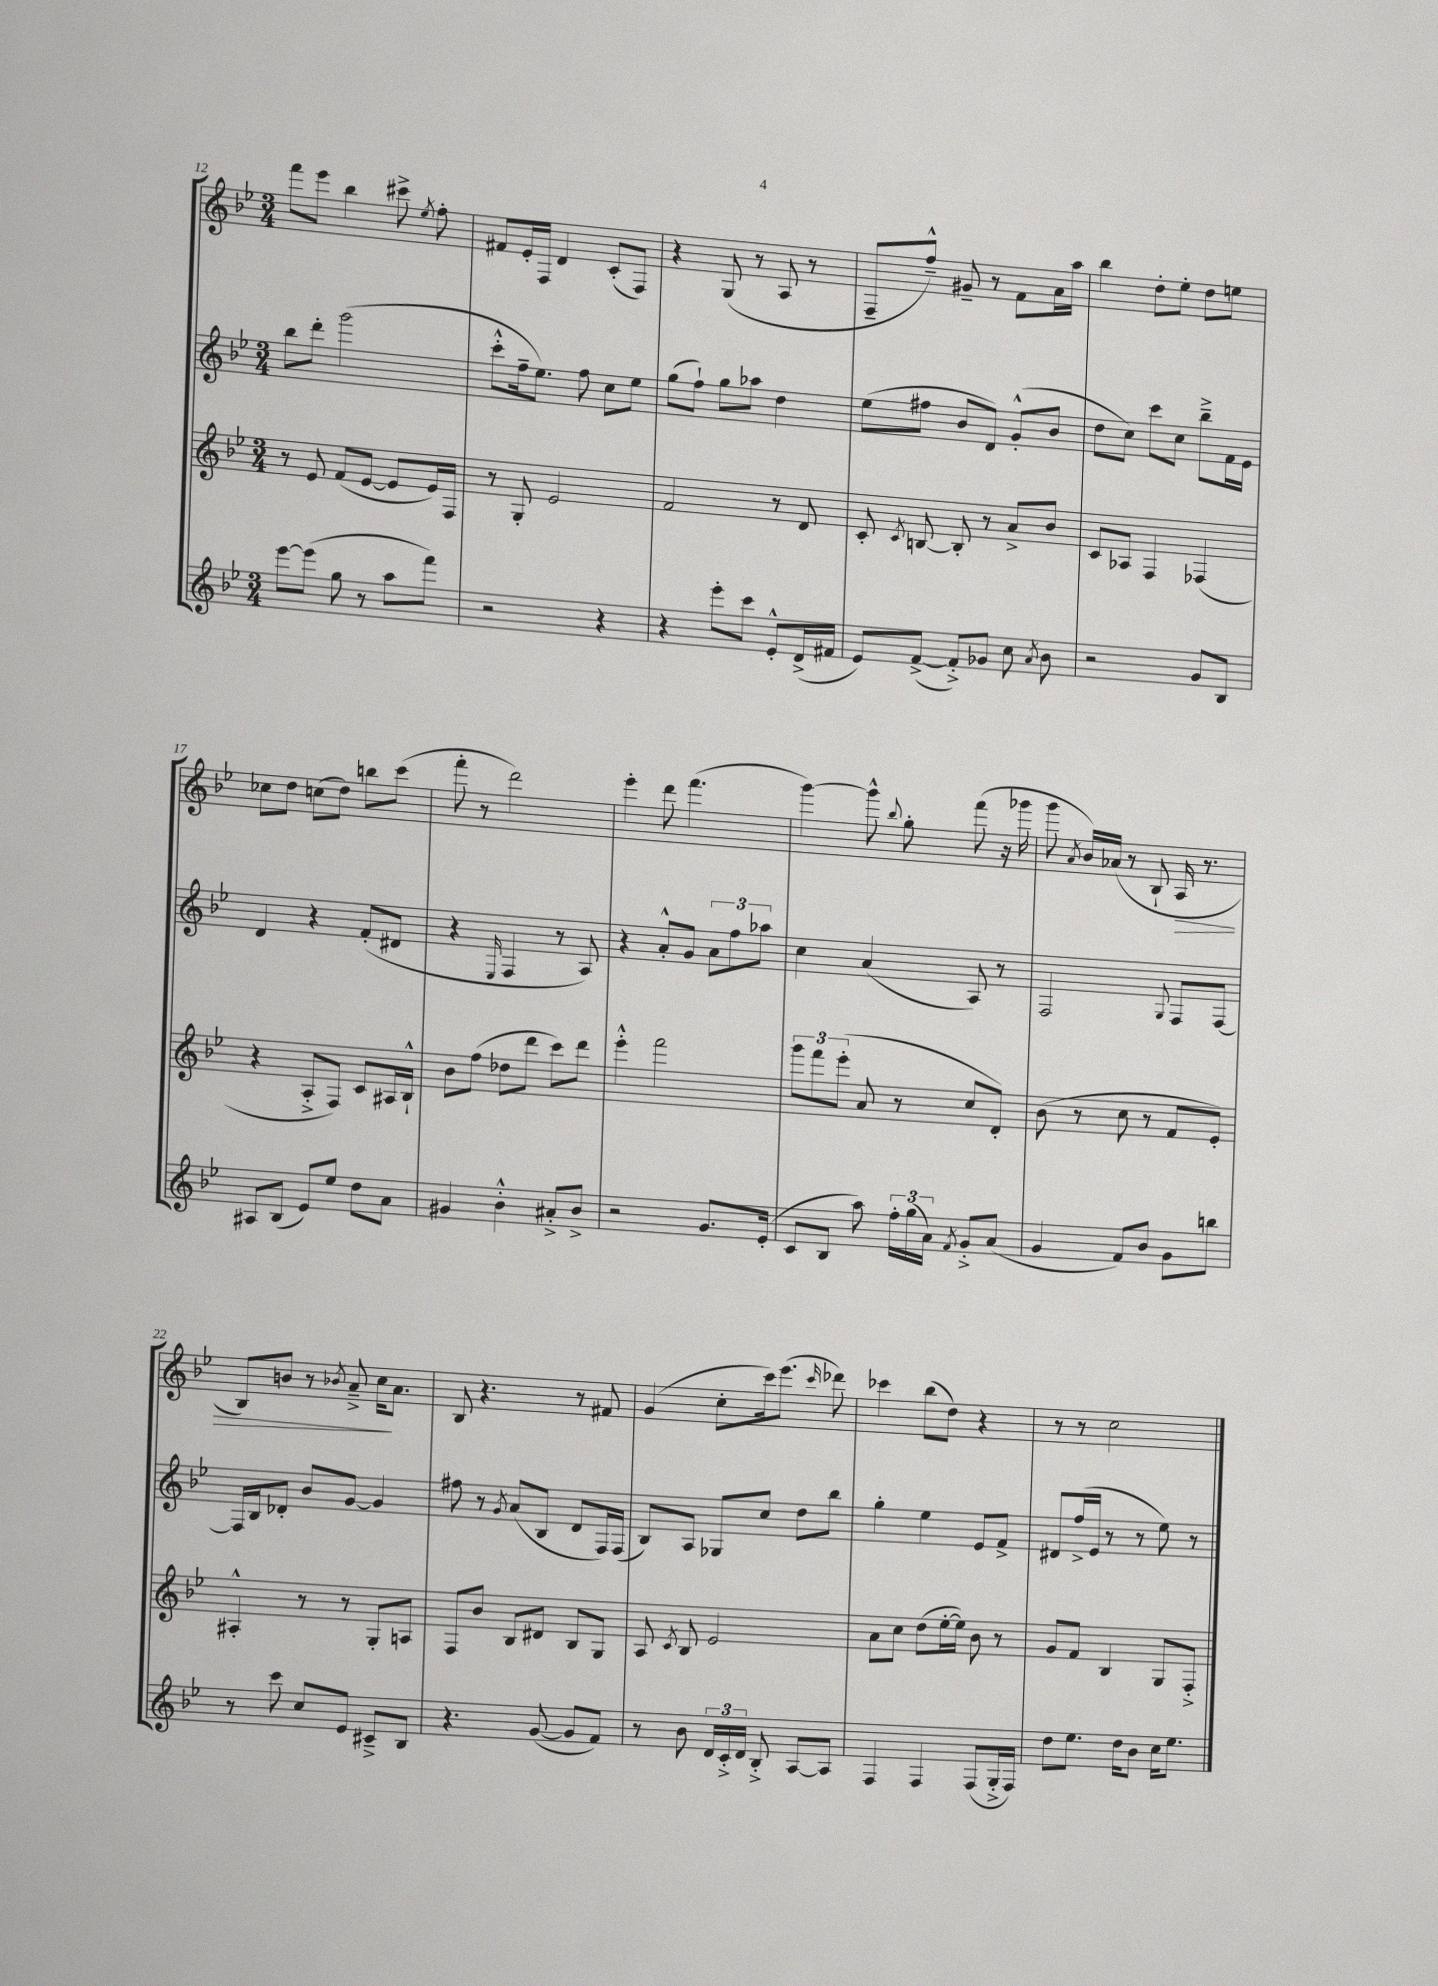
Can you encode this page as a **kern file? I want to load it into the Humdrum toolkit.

**kern	**kern	**kern	**kern
*staff4	*staff3	*staff2	*staff1
*clefG2	*clefG2	*clefG2	*clefG2
*k[b-e-]	*k[b-e-]	*k[b-e-]	*k[b-e-]
*M3/4	*M3/4	*M3/4	*M3/4
[8eee-	8r	8bb-	8fff
(8eee-]	8e-	8ddd'	8eee-
8gg	(8f	(2ggg	4bb-
8r	[8e-	.	.
8aa	8e-]	.	8ccc#^
.	.	.	8qee-
8fff)	16e-)	.	8ff'
.	16F	.	.
=	=	=	=
2r	8r	8ccc'^^	8f#
.	8G'	16ff~	16e-'
.	.	8.ee-)	16F
.	2e-	.	4d
.	.	8ff	.
4r	.	8cc	(8c'
.	.	8ee-	8F)
=	=	=	=
4r	2f	(8gg	4r
.	.	8ff`)	.
8eee-'	.	8gg	(8G
8ccc	.	8aa-	8r
8e-'^^	8r	4dd	8A
(16d^	8d	.	8r
16f#	.	.	.
=	=	=	=
8e-)	8c'	(8ee-	8F~
.	8qc	.	.
([8f^	[8B	8ff#	8ff~^^)
8f'^])	8B']	8b-	8g#~
8g-	8r	8d)	8r
8cc	8a^	(8g'^^	8f
8qa	.	.	.
8b-	8b-	8b-	16a
.	.	.	16aa
=	=	=	=
2r	8c	8dd	4bb-
.	8A-	8cc)	.
.	4F	8ccc	8dd'
.	.	8cc	8ee-'
8g	(4F-	8bb-~^	8dd
8B-	.	16f	8ee
.	.	16e-	.
=	=	=	=
8A#	4r	4d	8cc-
(8B-	.	.	8dd
8e-)	8A'^	4r	(8cc
8ee-	8F)	.	8dd)
8dd	8c	(8f'	8bb
8a	16A#	8d#	(8ccc
.	16B-`^^	.	.
=	=	=	=
4g#	8b-	4r	8fff'
.	(8ff	.	8r
.	.	16qqE-	.
4b-'^^	8dd-	4F	2ddd)
.	8ddd	.	.
8a#'^	8ccc)	8r	.
8b-^	8ddd	8A)	.
=	=	=	=
2r	4eee-'^^	4r	4eee-'
.	2fff	8a'^^	8ddd
.	.	8g	(4.fff
8.g	.	12a	.
.	.	12ff	.
.	.	12aa-	.
(16e-'	.	.	.
=	=	=	=
8c	12ggg	4cc	[4ggg)
.	12fff	.	.
8B-	.	.	.
.	(12eee-'	.	.
8aa)	8a	(4a	8ggg^^]
.	.	.	8qqbb-
24ff'	8r	.	8gg'
(24gg	.	.	.
24a)	.	.	.
8qf	.	.	.
8g'^	8cc	8A)	(8fff
(8a	8d')	8r	16r
.	.	.	16ggg-
=	=	=	=
4g	(8b-	2F	8ggg
.	.	.	8qa
.	8r	.	16b-)
.	.	.	(16a-
8f)	8cc	.	8r
8b-	8r	.	8B-`
.	.	8qqG	.
8g	8f	8F	16A
.	.	.	8.r
8bb	8e-')	[8F	.
=	=	=	=
8r	4A#'^^	16F]	8B-)
.	.	16B-	.
8ccc	.	8d-'	8b
8cc	8r	8b-	8r
.	.	.	8qb-
8e-	8r	[8g	8a~^
8c#~^	8G'	4g]	16cc
.	.	.	8.a
8B-	8A	.	.
=	=	=	=
4.r	8F	8ff#	8B-
.	8b-	8r	4.r
.	.	8qg	.
.	8B-	(8a	.
([8g	8d#	8B-	.
8g]	8B-	8d	8r
8f)	8G	16F)	8f#
.	.	(16F	.
=	=	=	=
8r	8A	8B-)	(4g
.	8qc	.	.
8b-	8B-	8A	.
24d	2e-	8G-	8cc'
24c'^	.	.	.
24d	.	.	.
8B-'^	.	8cc	16ccc)
.	.	.	(8.eee-
[8A	.	8dd	.
.	.	.	16qqccc
8A]	.	8bb-	8ddd-)
=	=	=	=
4F	8a	4gg'	4ccc-
.	8cc	.	.
4F	(8dd	4ee-	(8bb-
.	[16ee-'	.	8dd)
.	16ee-])	.	.
(8F	8b-	8e-	4r
16G'^	8r	8f^	.
16F)	.	.	.
=	=	=	=
8dd	8g	8d#	8r
8.ee-	8f	(16ff^	8r
.	.	16e-	.
.	4B-	8r	2cc
16dd	.	.	.
8b-	.	8r	.
16cc	8G	8ee-)	.
8.ee-	.	.	.
.	8F'^	8r	.
==	==	==	==
*-	*-	*-	*-
